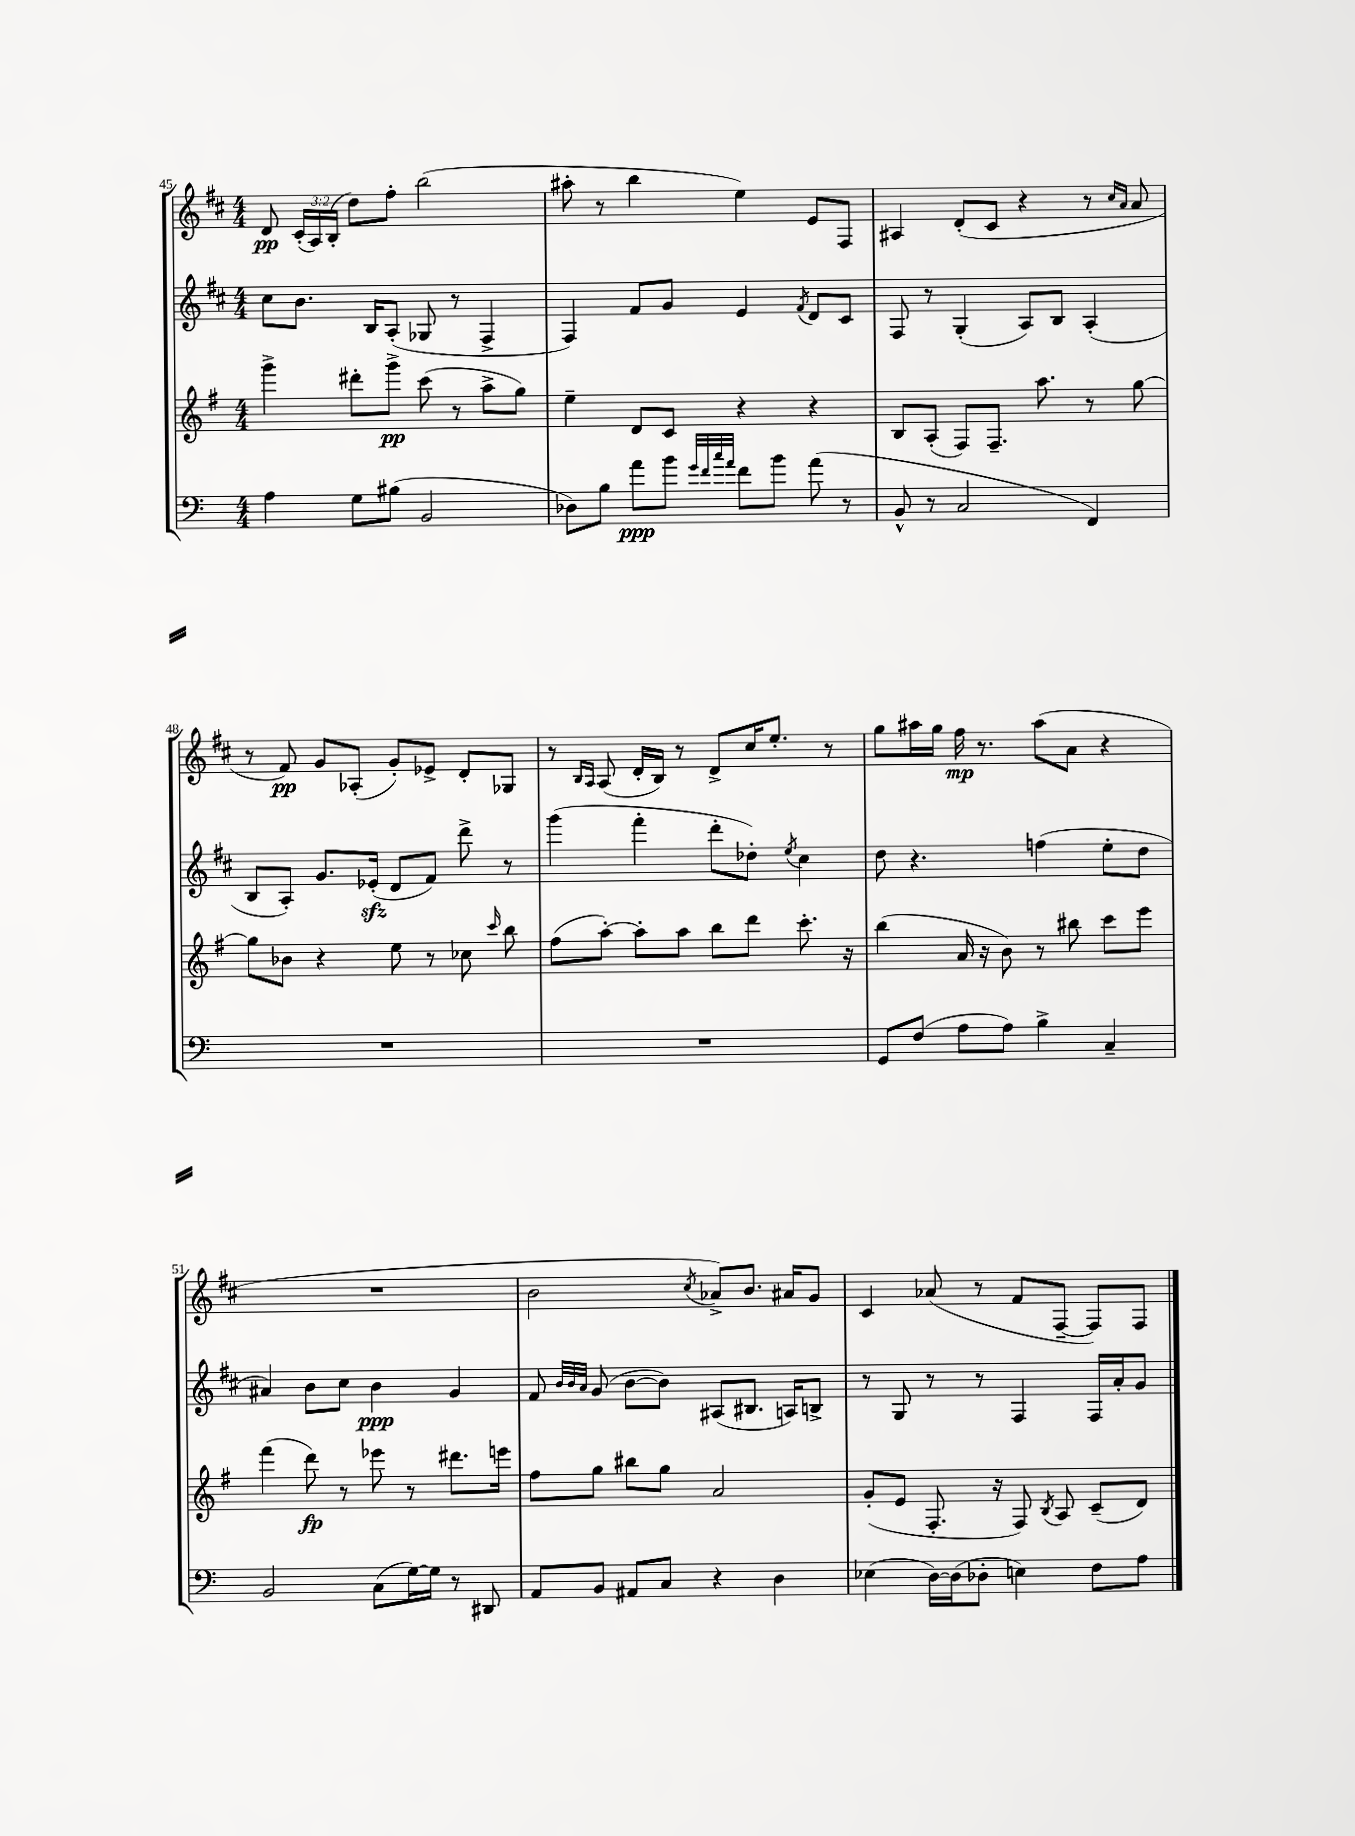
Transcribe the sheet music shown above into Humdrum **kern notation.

**kern	**kern	**kern	**kern
*staff4	*staff3	*staff2	*staff1
*clefF4	*clefG2	*clefG2	*clefG2
*k[]	*k[f#]	*k[f#c#]	*k[f#c#]
*M4/4	*M4/4	*M4/4	*M4/4
4A\	4ggg^\	8cc#\L	8d/
.	.	8.b\J	(24c#'/LL
.	.	.	24A/)
.	.	.	(24B'/JJ
8G\L	8ddd#'\L	.	8dd\L)
.	.	16B/LK	.
(8B#\J	8ggg^\J	(8A'/J	8ff#'\J
2BB/	(8ccc\	8G-/	(2bb\
.	8r	8r	.
.	8aa^\L	4F#^/	.
.	8gg\J)	.	.
=	=	=	=
8D-\L)	4ee~\	4F#/)	8aa#'\
8B\J	.	.	8r
8a\L	8d/L	8f#/L	4bb\
8b\J	8c/J	8g/J	.
32qqg/LLL	.	.	.
32qqf/	.	.	.
32qqcc/	.	.	.
32qqa/JJJ	.	.	.
8f\L	4r	4e/	4ee\)
8b\J	.	.	.
.	.	8qf#/	.
(8a\	4r	8d/L	8e/L
8r	.	8c#/J	8F#/J
=	=	=	=
8BB^^/	8B/L	8F#/	4A#/
8r	(8A'/J	8r	.
2C/	8F#/L)	(4G'/	(8d'/L
.	8.F#~/J	.	8c#/J
.	.	8A/L)	4r
.	8.aa\	.	.
.	.	8B/J	.
4FF/)	8r	(4A'/	8r
.	.	.	16qqcc#/LL
.	.	.	16qqa/JJ
.	[8gg\	.	8a/
=	=	=	=
1r	8gg\]L	8B/L	8r
.	8b-\J	8A'/J)	8f#/)
.	4r	8.g/L	8g/L
.	.	.	(8A-'/J
.	.	(16e-'/Jk	.
.	8ee\	8d/L	8g'/L)
.	8r	8f#/J)	8e-^/J
.	8cc-\	8ddd^\	8d'/L
.	16qqccc/	.	.
.	8bb\	8r	8G-/J
=	=	=	=
1r	(8ff#\L	(4ggg\	8r
.	.	.	16qqB/LL
.	.	.	16qqA/JJ
.	[8aa'\J)	.	(8A/
.	8aa'\]L	4fff#'\	16d'/LL
.	.	.	16B/JJ)
.	8aa\J	.	8r
.	8bb\L	8ddd'\L	8d^/L
.	8ddd\J	8dd-'\J)	16cc#/K
.	.	.	8.ee'/J
.	.	8qee/	.
.	8.ccc'\	4cc#\	.
.	.	.	8r
.	16r	.	.
=	=	=	=
8GG/L	(4bb\	8dd\	8gg\L
(8F/J	.	4.r	16aa#\L
.	.	.	16gg\JJ
8A\L	16a/	.	16ff#\
.	16r	.	8.r
8A\J)	8b\)	.	.
4B^\	8r	(4ff\	(8aa#\L
.	8bb#\	.	8a\J
4C~/	8ccc\L	8ee'\L	4r
.	8eee\J	8dd\J	.
=	=	=	=
2BB/	(4fff#\	4a#/)	1r
.	8ddd\)	8b\L	.
.	8r	8cc#\J	.
(8C\L	8eee-\	4b\	.
[16G\L)	8r	.	.
16G\]JJ	.	.	.
8r	8.ddd#\L	4g/	.
8DD#/	.	.	.
.	16eee\Jk	.	.
=	=	=	=
8AA/L	8ff#\L	8f#/	2b\
.	.	32qqb/LLL	.
.	.	32qqb/	.
.	.	32qqa/JJJ	.
8BB/J	8gg\J	(8g/	.
8AA#/L	8bb#\L	[8b\L	.
8C/J	8gg\J	8b\]J)	.
.	.	.	8qcc#/
4r	2a/	(8A#/L	8a-^/L)
.	.	8.B#/J	8.b/J
4D\	.	.	.
.	.	16A/LK)	16a#/LK
.	.	8B^/J	8g/J
=	=	=	=
(4E-\	(8g'/L	8r	4c#/
.	8e/J	8G/	.
[16D\LL)	8.F#'/	8r	(8a-/
(16D\]J	.	.	.
8D-'\J	.	8r	8r
.	16r	.	.
4E\)	8F#/)	4F#/	8f#/L
.	8qB/	.	.
.	8A/	.	[8F#~/J
8F\L	(8c~/L	16F#/LL	8F#/]L)
.	.	16a'/J	.
8A\J	8d/J)	8g/J	8F#/J
==	==	==	==
*-	*-	*-	*-
